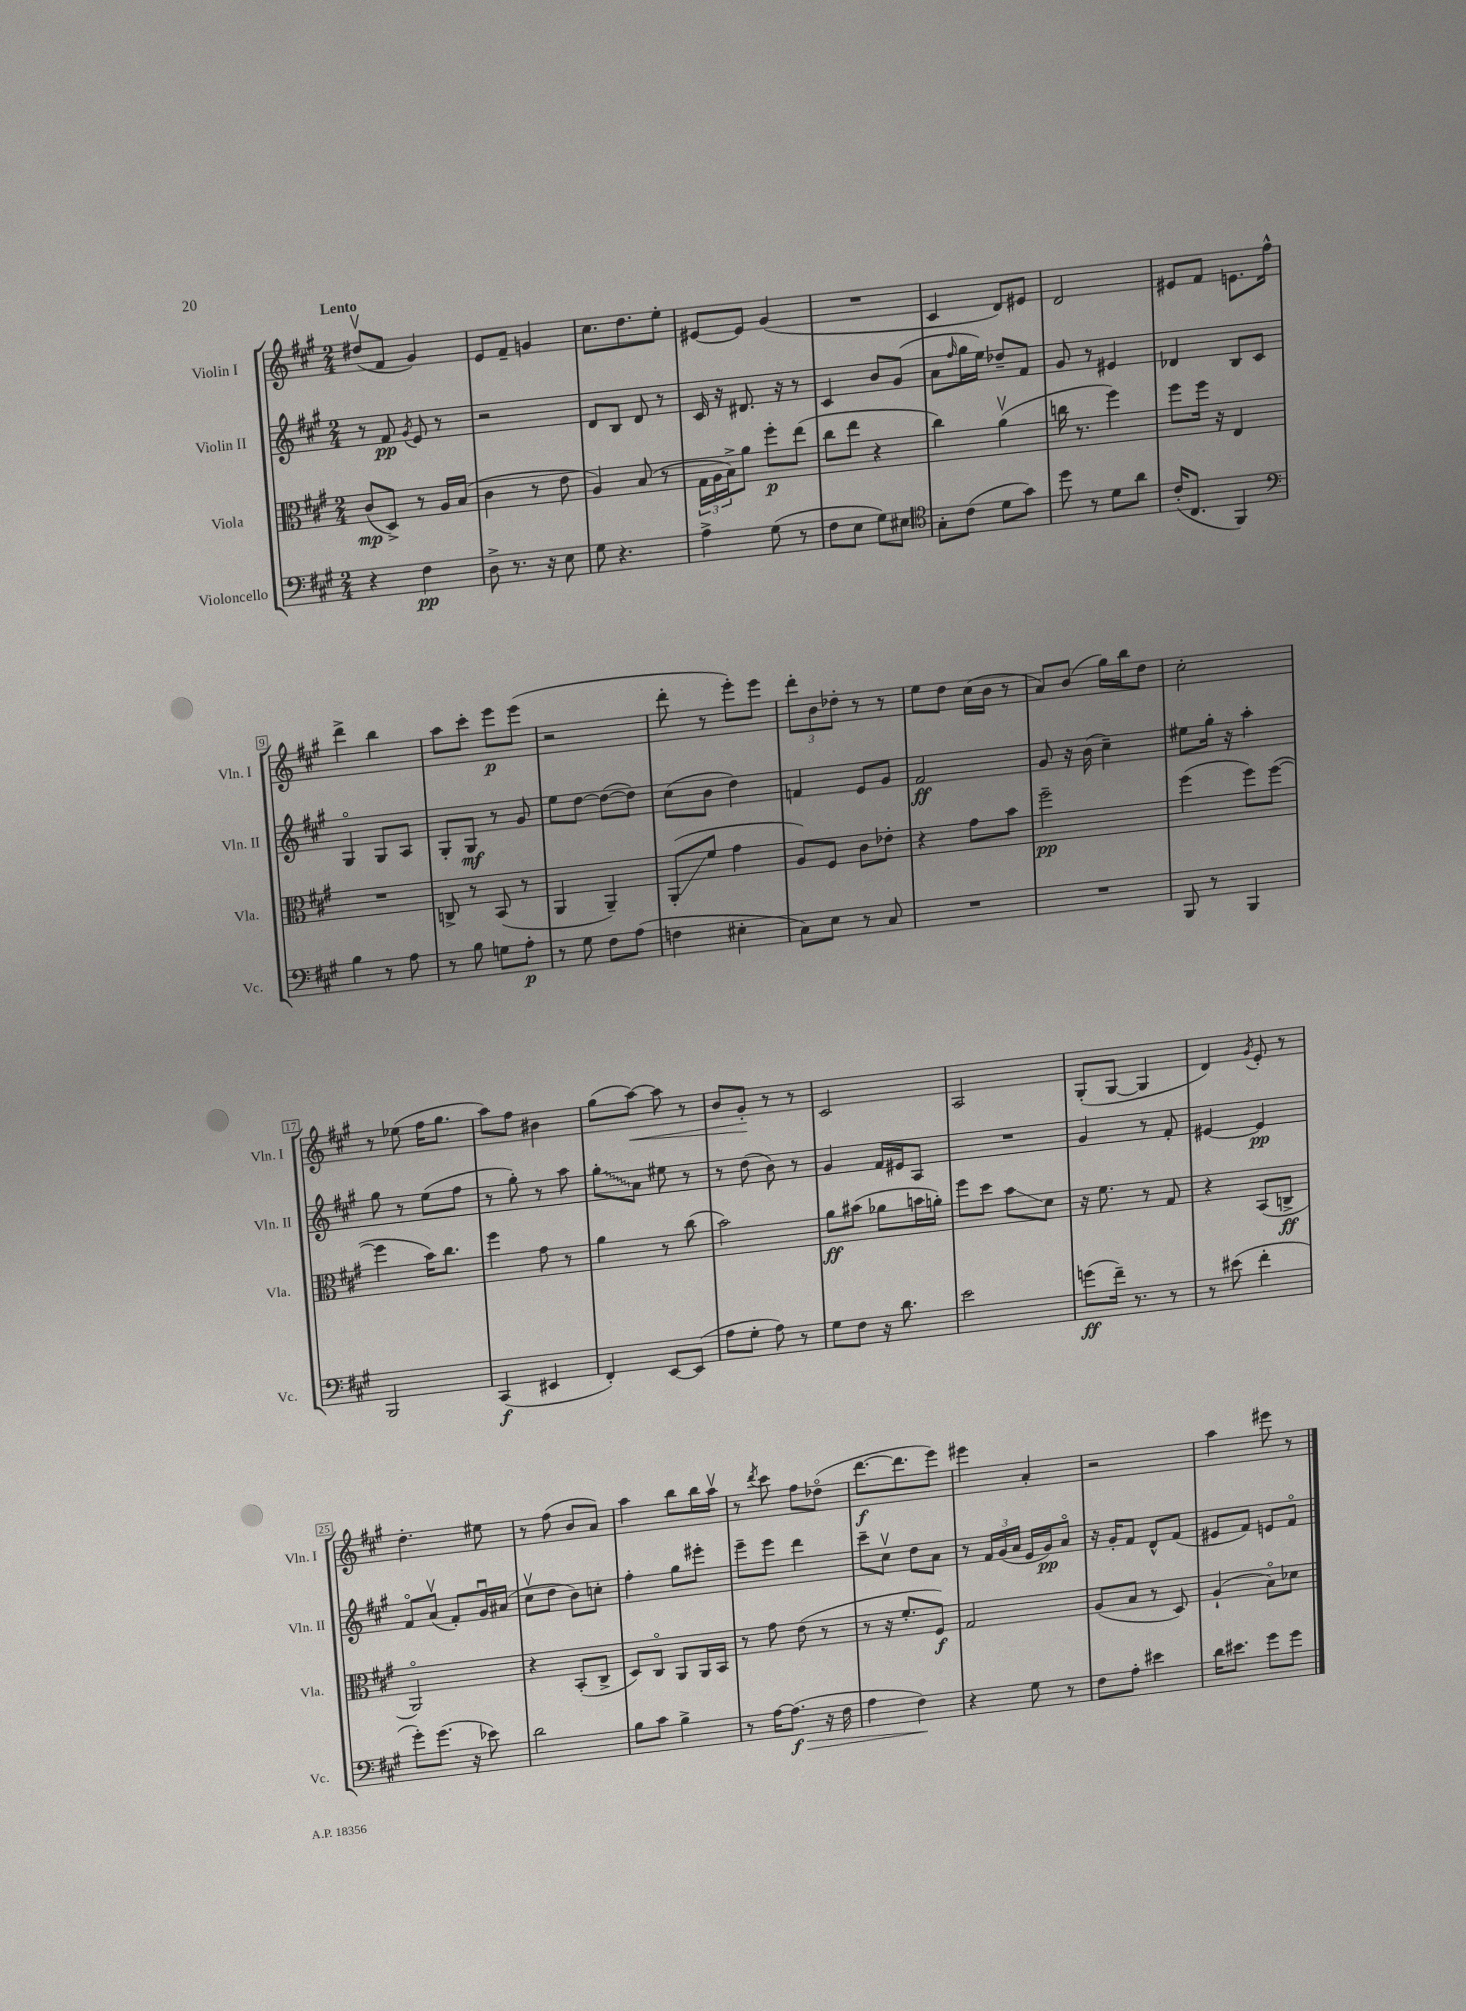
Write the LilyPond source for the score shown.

<<
\new StaffGroup <<
\new Staff = "s0" \with { instrumentName = "Violin I" shortInstrumentName = "Vln. I" } {
    \clef treble \key a \major \numericTimeSignature \time 2/4 \tempo "Lento"
    dis''8\upbow( fis'8 gis'4) |
    e'8 fis'8-- g'4 |
    cis''8. d''8. e''8-. |
    eis'8~ eis'8 gis'4( |
    R2 |
    cis'4 d'8) eis'8 |
    d'2 |
    eis'8 fis'8 e'8. fis''16-^ |
    d'''4-> b''4 |
    a''8 cis'''8-. e'''8\p e'''8( |
    r2 |
    d'''8-. r8 e'''8-.) e'''8 |
    \tuplet 3/2 { d'''8-. b'8 des''8-. } r8 r8 |
    e''8 d''8 cis''16( b'16 r8 |
    a'8) b'8( gis''16) b''16 d''8 |
    cis''2-. |
    r8 ees''8( fis''16 gis''8. |
    a''8) fis''8 bis'4 |
    gis''8( a''8~\<) a''8 r8 |
    b'8 gis'8-.\! r8 r8 |
    cis'2 |
    a2 |
    gis8-.( gis8~ gis4 |
    d'4) \acciaccatura { gis'8 } e'8-. r8 |
    d''4.-. eis''8 |
    r8 fis''8( b'8 a'8) |
    a''4 b''8 b''16 a''16\upbow |
    r8 \acciaccatura { d'''8 } cis'''8 fis''8 des''8\flageolet( |
    d'''8.~\f d'''8. e'''8) |
    eis'''4 a'4-. |
    r2 |
    a''4 eis'''8 r8 \bar "|." |
}
\new Staff = "s1" \with { instrumentName = "Violin II" shortInstrumentName = "Vln. II" } {
    \clef treble \key a \major \numericTimeSignature \time 2/4
    r8 fis'8\pp \acciaccatura { gis'8 } e'8 r8 |
    r2 |
    d'8 b8 d'8 r8 |
    cis'16 r16 dis'8. r16 r8 |
    cis'4 b'8 gis'8( |
    a'8 \grace { fis''16 } gis''16 e''16) des''8-- fis'8 |
    gis'8 r8 eis'4 |
    des'4 b8 cis'8 |
    gis4\flageolet gis8 a8 |
    gis8-. gis8\mf r8 gis'8 |
    e''8 d''8~ d''8~( d''8) |
    cis''8( b'8 d''4) |
    f'4 e'8 gis'8 |
    fis'2\ff |
    gis'8 r16 b'16( cis''4--) |
    eis''8 gis''16-. r16 a''4-. |
    gis''8 r8 e''8( fis''8 |
    r8 gis''8-.) r8 a''8 |
    \once \override Glissando.style = #'zigzag gis''8-.\glissando a'8 eis''8 r8 |
    r8 d''8( b'8) r8 |
    gis'4 fis'16 eis'16 a8 |
    R2 |
    gis'4 r8 fis'8-. |
    eis'4~ eis'4\pp |
    fis'8\flageolet a'8\upbow( fis'8-.) gis'16\downbow ais'16( |
    cis''8\upbow d''8 b'8) c''8-. |
    fis''4-. gis''8 eis'''8-. |
    e'''8-- e'''8 d'''4 |
    cis'''8-- cis''8\upbow d''8 a'8 |
    r8 \tuplet 3/2 { fis'16 gis'16( a'16 } e'16 gis'16\pp) a'8\flageolet |
    r16 gis'16-. fis'8 d'8-^ fis'8( |
    eis'8 fis'8) e'8 fis'8\flageolet \bar "|." |
}
\new Staff = "s2" \with { instrumentName = "Viola" shortInstrumentName = "Vla." } {
    \clef alto \key a \major \numericTimeSignature \time 2/4
    cis'8\mp( d8->) r8 a16 b16( |
    cis'4 r8 e'8 |
    a4) b8( r8 |
    \tuplet 3/2 { gis16 a16 b16->) } a'8 fis''8-.\p e''8( |
    cis''8 e''8 r4 |
    cis''4) a'4\upbow( |
    c''16 r8. fis''4) |
    fis''8 fis''16 r16 e4 |
    R2 |
    c8-> r8 b,8( r8 |
    a,4 a,4--) |
    a,8-.\glissando( fis'8 gis'4 |
    a8) fis8 cis'8 ees'8-. |
    r4 gis'8 b'8 |
    fis''2--\pp |
    fis''4( fis''8) fis''8~( |
    fis''4 b'16) cis''8. |
    fis''4 gis'8 r8 |
    a'4 r8 cis''8( |
    b'2) |
    a'8\ff bis'8( aes'8 b'16 a'16-.) |
    fis''8 d''8 b'8\glissando d'8 |
    r16 fis'8. r8 gis8 |
    r4 b,8( c8->\ff |
    a,2\flageolet) |
    r4 b,8-.( cis8-> |
    d8) cis8\flageolet a,8 a,16 b,16 |
    r8 gis'8 e'8( r8 |
    r8 r16 fis'8.-. fis8\f) |
    gis2 |
    a8( b8 r8 d8) |
    a4-!( b8\flageolet) des'8 \bar "|." |
}
\new Staff = "s3" \with { instrumentName = "Violoncello" shortInstrumentName = "Vc." } {
    \clef bass \key a \major \numericTimeSignature \time 2/4
    r4 fis4\pp |
    d8-> r8. r16 e8 |
    gis8 r4. |
    a4-> gis8( r8 |
    fis8 e8 gis8) eis8 |
    \clef tenor gis8-. cis'8( d'8 gis'8) |
    d''8 r8 d'8 a'8 |
    cis'16-.( cis8. fis,4) |
    \clef bass b4 r8 a8 |
    r8 b8 g8 a8-.\p |
    r8 gis8 fis8 a8( |
    f4 eis4-. |
    cis8) e8 r8 cis8 |
    R2 |
    R2 |
    b,,8 r8 b,,4 |
    b,,2 |
    cis,4\f( eis,4 |
    fis,4-.) e,8~ e,8( |
    a8 gis8-. a8) r8 |
    gis8 fis8 r16 d'8. |
    e'2 |
    g'8\ff( fis'16--) r8. r8 |
    r8 eis'8( fis'4-. |
    gis'8-.) gis'8.( r16 ees'8) |
    d'2 |
    b8 cis'8 b4-> |
    r8 a16~ a8.\f\>( r16 fis16 |
    a4 fis4\!) |
    r4 gis8 r8 |
    fis8 a8-. eis'4 |
    d'16 eis'8. gis'8 gis'8 \bar "|." |
}
>>
>>
\layout { \context { \Score \override BarNumber.stencil = #(make-stencil-boxer 0.1 0.3 ly:text-interface::print) } }
